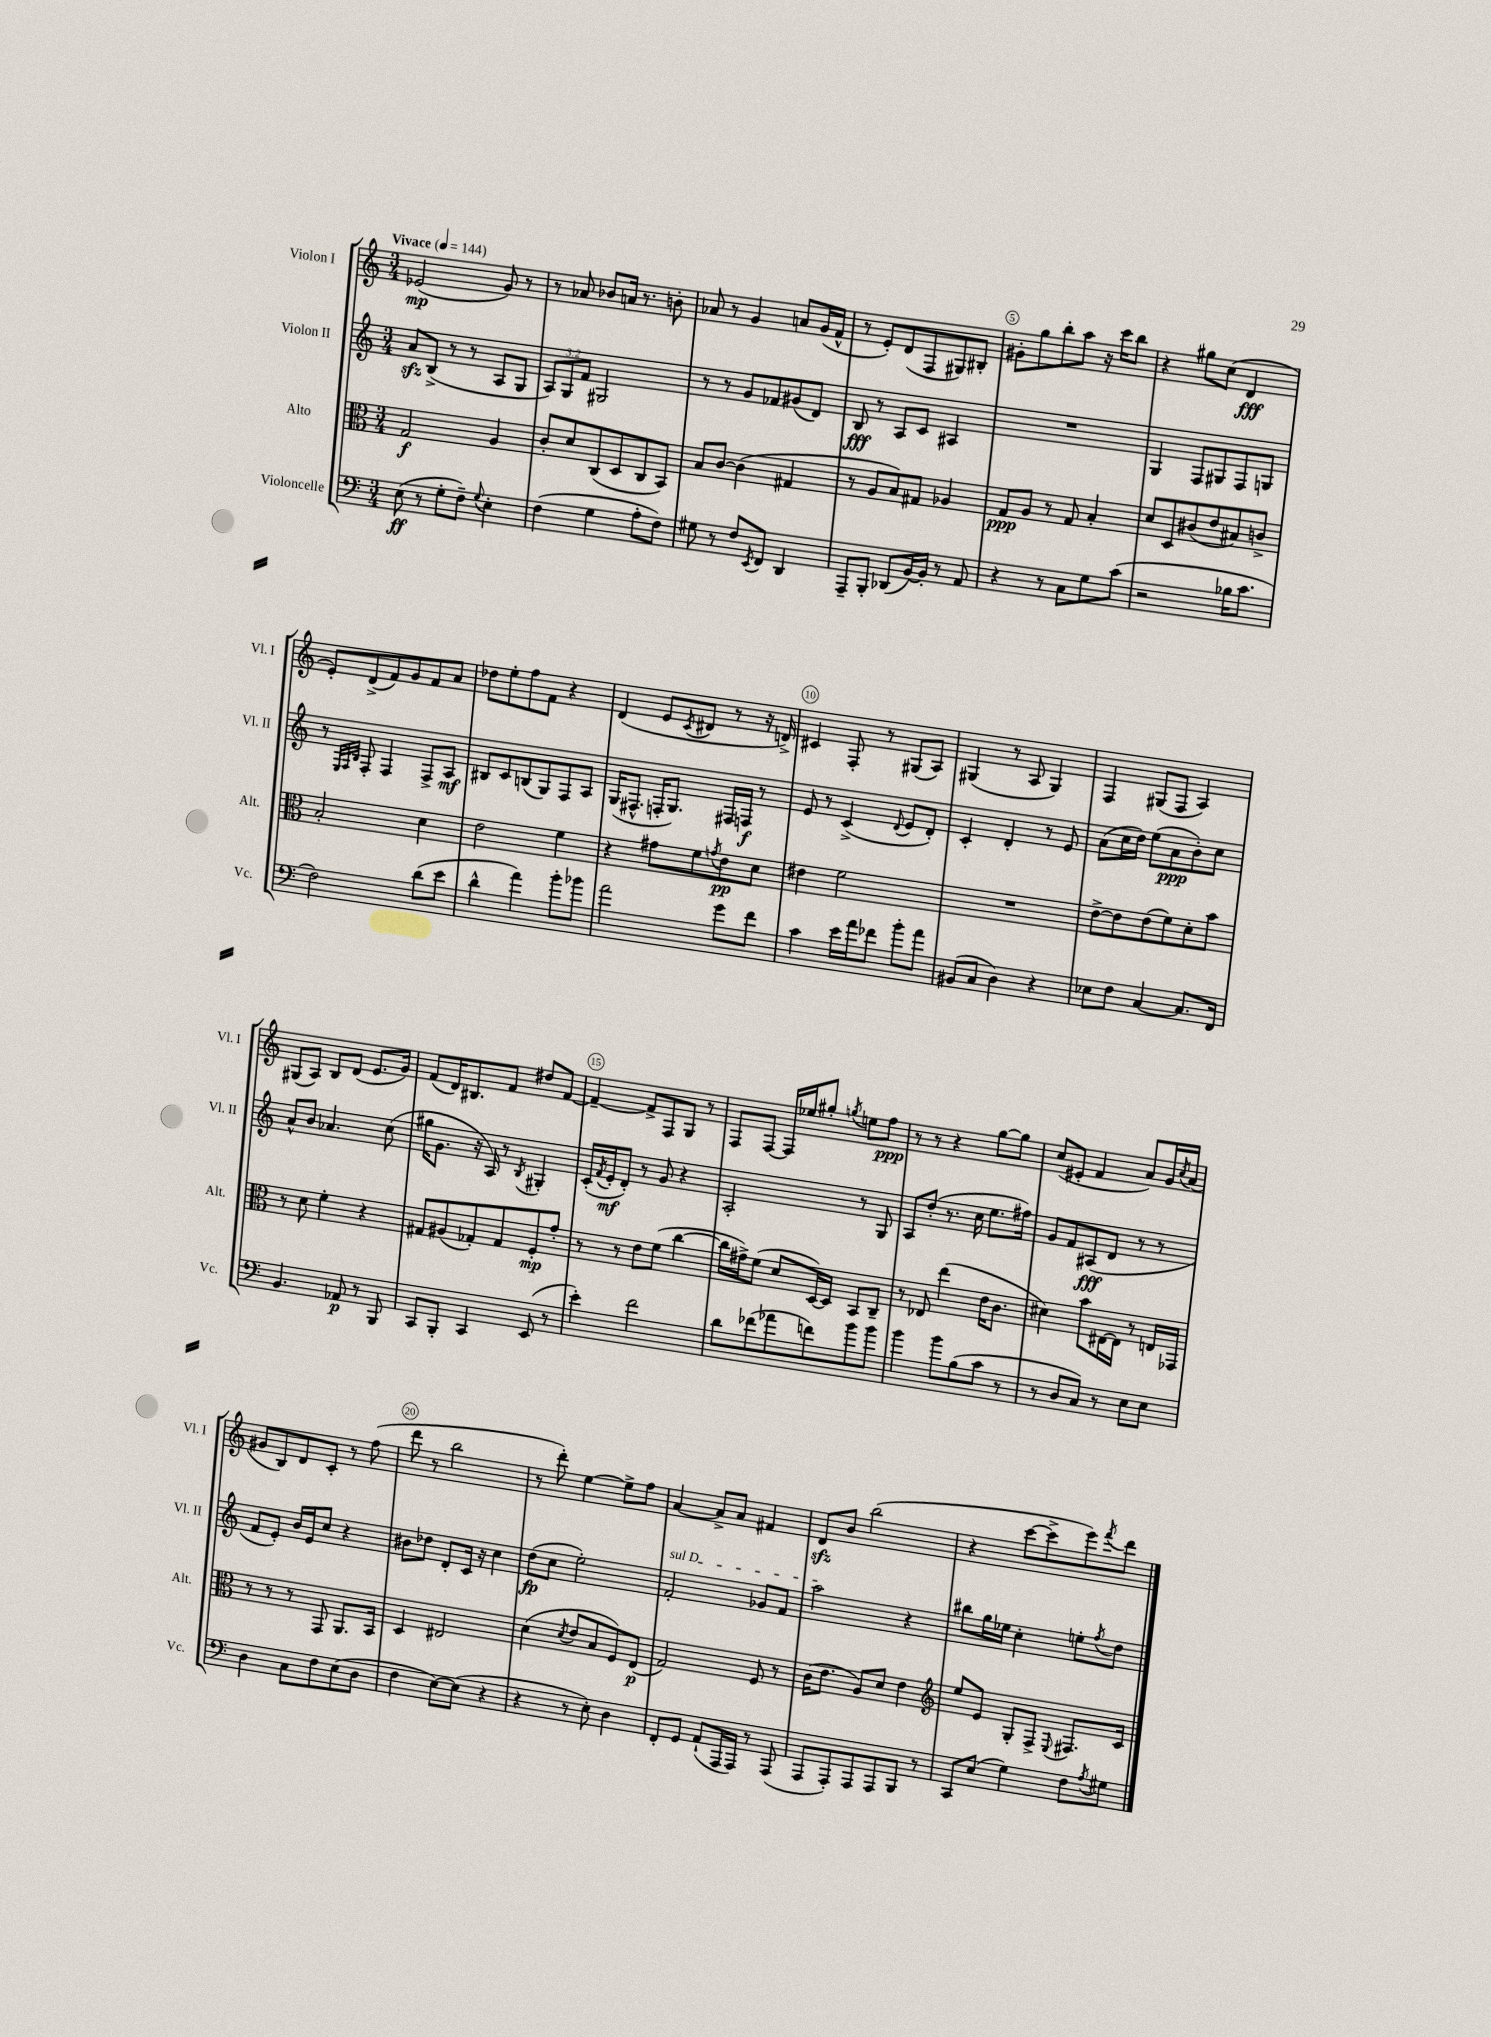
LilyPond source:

<<
\new StaffGroup <<
\new Staff = "s0" \with { instrumentName = "Violon I" shortInstrumentName = "Vl. I" } {
    \clef treble \key c \major \numericTimeSignature \time 3/4 \tempo "Vivace" 4 = 144
    ees'2\mp( g'8) r8 |
    r8 aes'8 bes'8 a'16 r8. b'8-. |
    aes'8 r8 g'4 a'8 g'16( f'16-^ |
    r8 e'8-.) d'8( f8 gis8) bis8-. |
    gis'8-. g''8 b''8-. a''8 r16 c'''16 b''8 |
    r4 gis''8 c''8( d'4\fff |
    e'8-.) d'8->( f'8) g'8 f'8 a'8 |
    des''8 e''8-. f''8 f'8 r4 |
    d'4( e'8 \acciaccatura { c'8 } dis'8 r8 r16 d'16->) |
    cis'4 f8-. r8 gis8( a8) |
    gis4( r8 a8 gis4) |
    f4 gis8( f8 a4) |
    gis8( a8) b8 d'8( e'8. g'16) |
    f'8( d'16) bis8. f'8 dis''8 f'8~ |
    f'4~-- f'8-> f8 g8 r8 |
    f8 f8~ f16 ees''16 gis''8-. \acciaccatura { g''8 } e''8 f''8\ppp |
    r8 r8 r4 g''8~ g''8 |
    c''8( eis'8-. f'4 a'8) g'16 \acciaccatura { c''8 } a'16( |
    gis'8 b8) d'8 c'8-. r8 f''8( |
    d'''8 r8 b''2 |
    r8 d'''8-.) e''4~ e''8-> f''8 |
    a'4~ a'8-> a'8 fis'4 |
    d'8\sfz b'8 b''2( |
    r4 c'''8~ c'''8-> e'''8) \acciaccatura { f'''8 } d'''8 \bar "|." |
}
\new Staff = "s1" \with { instrumentName = "Violon II" shortInstrumentName = "Vl. II" } {
    \clef treble \key c \major \numericTimeSignature \time 3/4 \override Staff.TupletNumber.text = #tuplet-number::calc-fraction-text
    a'8\sfz b8->( r8 r8 a8 g8 |
    \tuplet 3/2 { a8) g8 f'8 } gis2 |
    r8 r8 g'8 fes'8 gis'8( d'8) |
    b8\fff r8 a8 c'8 ais4 |
    R2. |
    g4 f8 gis8 f8 g8 |
    r8 \grace { e32 f32 b32 } f8-. f4 f8-> a8\mf |
    bis8 c'8 b8( g8) f8 a8 |
    g16( fis8.-^ f16-. g8.) fis16 f16\f r8 |
    e'8 r8 c'4->( \appoggiatura { d'8 } e'8 d'8-.) |
    c'4-. d'4-. r8 e'8 |
    a'8( c''16 d''16) e''8( a'8\ppp b'8-.) c''8 |
    a'8-^ b'8 aes'4. c''8( |
    gis''16 g'8. r16 a16) r8 \acciaccatura { b8 } gis4-. |
    c'16-.( \acciaccatura { f'8 } e'16-.\mf d'8-.) r8 g'8 r4 |
    a2-. r8 g8 |
    a8 d''8-.( r8. c''16 e''8. fis''16) |
    g'8 f'8 ais8\fff( d'8 r8 r8 |
    f'8 e'8-.) b'16 e'16 c''8 r4 |
    bis'8 des''8 d'8-. c'16 r16 c''4 |
    d''8\fp( c''8 e''2-.) |
    \once \override TextSpanner.bound-details.left.text = \markup { \italic "sul D" } f'2-.\startTextSpan ges'8 f'8 |
    a''2\stopTextSpan r4 |
    bis''8 g''16 ees''16 c''4-. e''8-. \acciaccatura { f''8 } d''8 \bar "|." |
}
\new Staff = "s2" \with { instrumentName = "Alto" shortInstrumentName = "Alt." } {
    \clef alto \key c \major \numericTimeSignature \time 3/4
    g2\f a4 |
    c'8-. d'8 c8( d8 c8 b,8) |
    b8 c'8~ c'4( gis4 |
    r8 a8 b8) gis8 aes4 |
    g8\ppp a8 r8 g8 b4-. |
    d'8 d8 cis'8( e'8 bis8) c'8-> |
    b2-. d'4 |
    e'2 f'4 |
    r4 gis'8 f'8 \acciaccatura { g'8 } e'8\pp d'8 |
    eis'4 f'2 |
    R2. |
    e'8~-> e'8 e'8( f'8) d'8-. b'8 |
    r8 d'8 f'4-. r4 |
    gis8 ais8( ges8-.) ges8 f8-.\mp g'8-. |
    r8 r8 e'8 f'8( c''4~ |
    c''16 gis'16->) f'8( d'8 d16~) d16 b,8 c8-- |
    r8 ees8 e''4( e'16 c'8. |
    dis'4) b'8 eis16~ eis16 r8 e16 ges,16 |
    r8 r8 r8 g,8 a,8. b,16 |
    d4 eis2 |
    d'4( \acciaccatura { d'8 } e'8 b8 f8) e8\p( |
    g2) f8 r8 |
    c'16( e'8. a8) d'8 e'4 |
    \clef treble e''8 e'8 g8-. f8-> \appoggiatura { e8 } fis8. c'16 \bar "|." |
}
\new Staff = "s3" \with { instrumentName = "Violoncelle" shortInstrumentName = "Vc." } {
    \clef bass \key c \major \numericTimeSignature \time 3/4
    e8\ff( r8 g8-. f8--) \appoggiatura { g8 } e4-. |
    f4( g4 a8-. f8) |
    gis8 r8 f8 \acciaccatura { e,8 } f,8 d,4 |
    a,,8-- b,,8-. des,8( b,16~) b,16-. r8 a,8 |
    r4 r8 c8 g8 c'8( |
    r2 bes16 c'8. |
    f2) d'8( e'8 |
    d'4-^ a'4) b'8-. bes'8 |
    a'2 g'8 f'8 |
    c'4 e'16 a'16 fes'8 b'8-. a'8 |
    bis,8( c8 d4) r4 |
    ees8 f8 c4~ c8. f,16 |
    b,4. aes,8\p r8 b,,8 |
    c,8 b,,8-. c,4 e,8( r8 |
    e'4-.) f'2 |
    d'8 fes'8( aes'8 f'8) b'8 b'8 |
    b'4 b'8 b8( c'8 r8 |
    r8 d8 c8) r8 e8 e8 |
    d4 c8 f8 e8( d8 |
    f4 e8~) e8( r4 |
    r4 r8 e8-.) d4 |
    f,8-. g,8 a,8-!( a,,16 a,,16) r8 a,,8( |
    a,,8 a,,8-.) a,,8 a,,8 b,,8 r8 |
    c,8 e8( g4) f8 \acciaccatura { a8 } gis8 \bar "|." |
}
>>
>>
\layout { \context { \Score \override BarNumber.break-visibility = ##(#f #t #t) barNumberVisibility = #(every-nth-bar-number-visible 5) \override BarNumber.stencil = #(make-stencil-circler 0.1 0.3 ly:text-interface::print) } }
